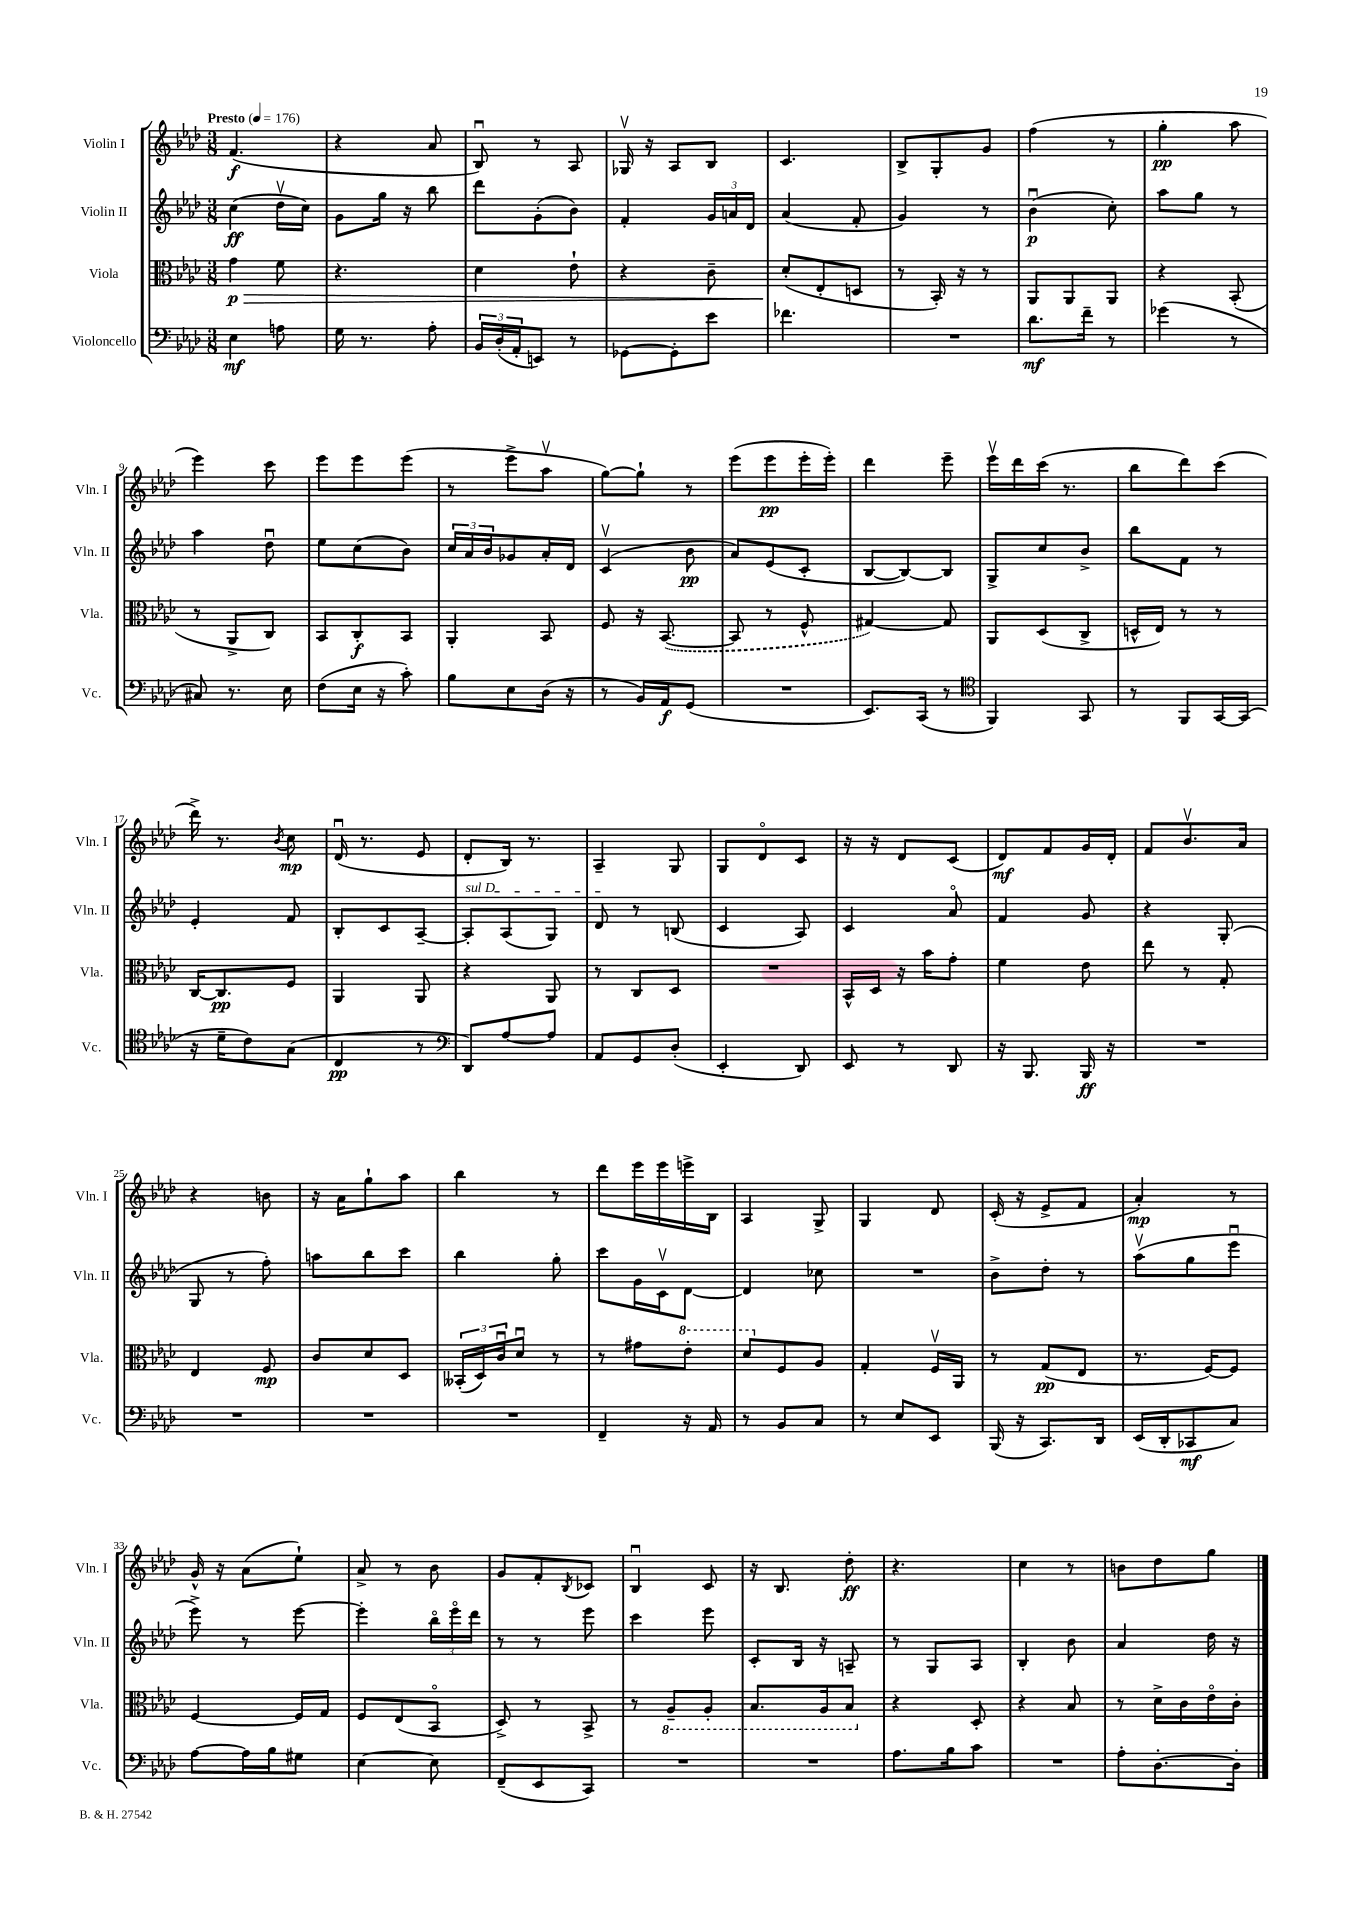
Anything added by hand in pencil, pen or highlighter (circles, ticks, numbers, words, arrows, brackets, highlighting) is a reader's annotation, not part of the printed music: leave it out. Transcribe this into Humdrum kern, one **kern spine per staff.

**kern	**dynam	**kern	**dynam	**kern	**dynam	**kern	**dynam
*part4	*part4	*part3	*part3	*part2	*part2	*part1	*part1
*staff4	*staff4	*staff3	*staff3	*staff2	*staff2	*staff1	*staff1
*I"Violoncello	*	*I"Viola	*	*I"Violin II	*	*I"Violin I	*
*I'Vc.	*	*I'Vla.	*	*I'Vln. II	*	*I'Vln. I	*
*clefF4	*	*clefC3	*	*clefG2	*	*clefG2	*
*k[b-e-a-d-]	*	*k[b-e-a-d-]	*	*k[b-e-a-d-]	*	*k[b-e-a-d-]	*
*M3/8	*	*M3/8	*	*M3/8	*	*M3/8	*
*MM176	*	*MM176	*	*MM176	*	*MM176	*
=1	=1	=1	=1	=1	=1	=1	=1
!	!	!	!	!	!	!LO:TX:a:B:t=Presto	!
!	!	!	!LO:HP:b	!	!	!	!
4E-\	mf	4g\	> p	(4cc\	ff	(4.f/	f
8An\	.	8f\	.	16dd-v\LL	.	.	.
.	.	.	.	16cc\JJ)	.	.	.
=2	=2	=2	=2	=2	=2	=2	=2
16G\	.	4.r	.	8g\L	.	4r	.
8.r	.	.	.	.	.	.	.
.	.	.	.	16gg\Jk	.	.	.
.	.	.	.	16r	.	.	.
8A-'\	.	.	.	8bb-\	.	8a-/	.
=3	=3	=3	=3	=3	=3	=3	=3
24BB-/LL	.	4d-\	.	8ddd-\L	.	8B-u/)	.
(24D-'/	.	.	.	.	.	.	.
24AA-'/J	.	.	.	.	.	.	.
8EEn/J)	.	.	.	(8g'\	.	8r	.
8r	.	8e-`\	.	8b-\J)	.	8A-/	.
=4	=4	=4	=4	=4	=4	=4	=4
[8GG-X\L	.	4r	.	4f'/	.	16G-Xv/	.
.	.	.	.	.	.	16r	.
8GG-'\]	.	.	.	.	.	8A-/L	.
8e-\J	.	8c~\	.	24g/LL	.	8B-/J	.
.	.	.	.	24an/	.	.	.
.	.	.	.	24d-/JJ	.	.	.
=5	=5	=5	=5	=5	=5	=5	=5
4.f-X\	.	(8d-'/L	.	(4a-/	.	4.c/	.
.	.	8E-'/	]	.	.	.	.
.	.	8Dn/J	.	8f'/	.	.	.
=6	=6	=6	=6	=6	=6	=6	=6
4.r	.	8r	.	4g/)	.	8B-^/L	.
.	.	16BB-'/)	.	.	.	8G'/	.
.	.	16r	.	.	.	.	.
.	.	8r	.	8r	.	8g/J	.
=7	=7	=7	=7	=7	=7	=7	=7
8.d-\L	mf	8AA-/L	.	(4b-u\	p	(4ff\	.
.	.	8AA-/	.	.	.	.	.
16f~\Jk	.	.	.	.	.	.	.
8r	.	8AA-/J	.	8cc'\)	.	8r	.
=8	=8	=8	=8	=8	=8	=8	=8
(4g-X\	.	4r	.	8aa-\L	.	4gg'\	pp
.	.	.	.	8gg\J	.	.	.
8r	.	(8BB-'/	.	8r	.	8aa-\	.
!!LO:LB:g=z
=9	=9	=9	=9	=9	=9	=9	=9
8C#X/)	.	8r	.	4aa-\	.	4eee-\)	.
8.r	.	8AA-^/L	.	.	.	.	.
.	.	8C/J)	.	8dd-u\	.	8ccc\	.
16E-\	.	.	.	.	.	.	.
=10	=10	=10	=10	=10	=10	=10	=10
(8F\L	.	8BB-/L	.	8ee-\L	.	8eee-\L	.
16E-\Jk	.	8C'/	f	(8cc\	.	8eee-\	.
16r	.	.	.	.	.	.	.
8c'\)	.	8BB-/J	.	8b-\J)	.	(8eee-\J	.
=11	=11	=11	=11	=11	=11	=11	=11
8B-\L	.	4AA-'/	.	24cc/LL	.	8r	.
.	.	.	.	24a-/	.	.	.
.	.	.	.	24b-/J	.	.	.
8E-\	.	.	.	8g-X/	.	8eee-^\L	.
(16D-\Jk	.	8BB-/	.	16a-'/L	.	8aa-v\J	.
16r	.	.	.	16d-/JJ	.	.	.
=12	=12	=12	=12	=12	=12	=12	=12
8r	.	8F/	.	(4cv/	.	[8gg\L)	.
16BB-/LL)	.	16r	.	.	.	8gg`\J]	.
16AA-/J	f	([8.BB-/	.	.	.	.	.
(8GG/J	.	.	.	8b-\	pp	8r	.
=13	=13	=13	=13	=13	=13	=13	=13
4.r	.	8BB-/]	.	8a-/L)	.	(8eee-\L	.
.	.	8r	.	(8e-/	.	8eee-\	pp
.	.	8F^^/	.	8c'/J	.	16eee-'\L	.
.	.	.	.	.	.	16eee-'\JJ)	.
=14	=14	=14	=14	=14	=14	=14	=14
8.EE-/L)	.	[4G#X/)	.	[8B-/L	.	4ddd-\	.
.	.	.	.	8B-/_)	.	.	.
(16CC/Jk	.	.	.	.	.	.	.
8r	.	8G#/]	.	8B-/J]	.	8eee-~\	.
=15	=15	=15	=15	=15	=15	=15	=15
*clefC4	*	*	*	*	*	*	*
4FF/)	.	8AA-/L	.	8G^/L	.	16eee-v\LL	.
.	.	.	.	.	.	16ddd-\	.
.	.	(8D-/	.	8cc/	.	(16ccc\JJ	.
.	.	.	.	.	.	8.r	.
8GG/	.	8C^/J	.	8b-^/J	.	.	.
=16	=16	=16	=16	=16	=16	=16	=16
8r	.	16Dn^^/LL	.	8bb-\L	.	8bb-\L	.
.	.	16E-/JJ)	.	.	.	.	.
8FF/L	.	8r	.	8f\J	.	8ddd-\)	.
[16GG/L	.	8r	.	8r	.	(8ccc\J	.
(16GG/JJ]	.	.	.	.	.	.	.
!!LO:LB:g=z
=17	=17	=17	=17	=17	=17	=17	=17
16r	.	[16C/KL	.	4e-'/	.	16ddd-^\)	.
16d-~\KL	.	8.C/]	pp	.	.	8.r	.
8c\)	.	.	.	.	.	.	.
.	.	.	.	.	.	8qb-/	.
(8G\J	.	8F/J	.	8f/	.	8cc\	mp
=18	=18	=18	=18	=18	=18	=18	=18
4C/	pp	4AA-/	.	8B-'/L	.	(16d-u/	.
.	.	.	.	.	.	8.r	.
.	.	.	.	8c/	.	.	.
8r	.	8AA-/	.	[8A-~/J	.	8e-/	.
=19	=19	=19	=19	=19	=19	=19	=19
*clefF4	*	*	*	*	*	*	*
!	!	!	!	!LO:TX:a:i:t=sul D	!	!	!
8DD-/L)	.	4r	.	8A-'/L]	.	8d-'/L	.
[8A-/	.	.	.	(8A-/	.	16B-/Jk)	.
.	.	.	.	.	.	8.r	.
8A-/J]	.	8AA-/	.	8G/J)	.	.	.
=20	=20	=20	=20	=20	=20	=20	=20
8AA-/L	.	8r	.	8d-/	.	4A-~/	.
8GG/	.	8C/L	.	8r	.	.	.
(8D-'/J	.	8D-/J	.	(8Bn/	.	8G/	.
=21	=21	=21	=21	=21	=21	=21	=21
4EE-'/	.	4.r	.	4c/	.	8G/L	.
.	.	.	.	.	.	8d-/	.
8DD-/)	.	.	.	8A-/)	.	8c/J	.
=22	=22	=22	=22	=22	=22	=22	=22
8EE-/	.	16BB-^^/LL	.	4c/	.	16r	.
.	.	16D-/JJ	.	.	.	16r	.
8r	.	16r	.	.	.	8d-/L	.
.	.	16b-\KL	.	.	.	.	.
8DD-/	.	8g'\J	.	8a-/	.	(8c/J	.
=23	=23	=23	=23	=23	=23	=23	=23
16r	.	4f\	.	4f/	.	8d-/L)	mf
8.BBB-/	.	.	.	.	.	.	.
.	.	.	.	.	.	8f/	.
16BBB-/	ff	8e-\	.	8g/	.	16g/L	.
16r	.	.	.	.	.	16d-'/JJ	.
=24	=24	=24	=24	=24	=24	=24	=24
4.r	.	8ee-\	.	4r	.	8f/L	.
.	.	8r	.	.	.	8.b-v/	.
.	.	8G'/	.	(8G'/	.	.	.
.	.	.	.	.	.	16a-/Jk	.
!!LO:LB:g=z
=25	=25	=25	=25	=25	=25	=25	=25
4.r	.	4E-/	.	8G/	.	4r	.
.	.	.	.	8r	.	.	.
.	.	8F/	mp	8ff'\)	.	8bn\	.
=26	=26	=26	=26	=26	=26	=26	=26
4.r	.	8c/L	.	8aan\L	.	16r	.
.	.	.	.	.	.	16a-\KL	.
.	.	8d-/	.	8bb-\	.	8gg`\	.
.	.	8D-/J	.	8ccc\J	.	8aa-\J	.
=27	=27	=27	=27	=27	=27	=27	=27
4.r	.	(24BB--X'/LL	.	4bb-\	.	4bb-\	.
.	.	24D-/)	.	.	.	.	.
.	.	24cu/J	.	.	.	.	.
.	.	8d-u/J	.	.	.	.	.
.	.	8r	.	8gg'\	.	8r	.
=28	=28	=28	=28	=28	=28	=28	=28
4FF~/	.	8r	.	8ccc\L	.	8ddd-\L	.
.	.	8g#X\L	.	16g\L	.	16eee-\L	.
.	.	.	.	16cv\J	.	16eee-\	.
*	*	*8va	*	*	*	*	*
16r	.	8ee-'\J	.	[8d-\J	.	16eeen^\	.
16AA-/	.	.	.	.	.	16B-\JJ	.
=29	=29	=29	=29	=29	=29	=29	=29
8r	.	8dd-/L	.	4d-/]	.	4A-/	.
*	*	*X8va	*	*	*	*	*
8BB-/L	.	8F/	.	.	.	.	.
8C/J	.	8A-/J	.	8cc-X\	.	8G^/	.
=30	=30	=30	=30	=30	=30	=30	=30
8r	.	4G'/	.	4.r	.	4G/	.
8E-/L	.	.	.	.	.	.	.
8EE-/J	.	16Fv/LL	.	.	.	8d-/	.
.	.	16AA-/JJ	.	.	.	.	.
=31	=31	=31	=31	=31	=31	=31	=31
(16BBB-/	.	8r	.	8b-^\L	.	(16c'/	.
16r	.	.	.	.	.	16r	.
8.CC/L)	.	(8G/L	pp	8dd-'\J	.	8e-^/L	.
.	.	8E-/J	.	8r	.	8f/J	.
16DD-/Jk	.	.	.	.	.	.	.
=32	=32	=32	=32	=32	=32	=32	=32
(16EE-/LL	.	8.r	.	(8aa-v\L	.	4a-'/)	mp
16DD-'/J	.	.	.	.	.	.	.
8CC-X/	mf	.	.	8gg\	.	.	.
.	.	[16F/KL)	.	.	.	.	.
8C/J)	.	8F/J]	.	8eee-u\J	.	8r	.
!!LO:LB:g=z
=33	=33	=33	=33	=33	=33	=33	=33
[8A-\L	.	[4F/	.	8eee-^\)	.	16g^^/	.
.	.	.	.	.	.	16r	.
16A-\L]	.	.	.	8r	.	(8a-\L	.
16B-\J	.	.	.	.	.	.	.
8G#X\J	.	16F/LL]	.	[8eee-\	.	8ee-`\J)	.
.	.	16G/JJ	.	.	.	.	.
=34	=34	=34	=34	=34	=34	=34	=34
[4E-\	.	8F/L	.	4eee-'\]	.	8a-^/	.
.	.	(8E-/	.	.	.	8r	.
8E-\]	.	8BB-/J	.	24bb-\LL	.	8b-\	.
.	.	.	.	24eee-\	.	.	.
.	.	.	.	24ddd-\JJ	.	.	.
=35	=35	=35	=35	=35	=35	=35	=35
(8FF~/L	.	8D-^/)	.	8r	.	8g/L	.
8EE-/	.	8r	.	8r	.	8f'/	.
.	.	.	.	.	.	8qB-/	.
8CC/J)	.	8BB-^/	.	8eee-\	.	8c-X/J	.
=36	=36	=36	=36	=36	=36	=36	=36
4.r	.	8r	.	4ccc\	.	4B-u/	.
*	*	*8ba	*	*	*	*	*
.	.	8AA-~/L	.	.	.	.	.
.	.	8AA-'/J	.	8eee-\	.	8c/	.
=37	=37	=37	=37	=37	=37	=37	=37
4.r	.	8.BB-/L	.	8c'/L	.	16r	.
.	.	.	.	.	.	8.B-/	.
.	.	.	.	16B-/Jk	.	.	.
.	.	16AA-/k	.	16r	.	.	.
.	.	8BB-/J	.	8An~/	.	8dd-'\	ff
=38	=38	=38	=38	=38	=38	=38	=38
*	*	*X8ba	*	*	*	*	*
8.A-\L	.	4r	.	8r	.	4.r	.
.	.	.	.	8G/L	.	.	.
16B-\k	.	.	.	.	.	.	.
8c\J	.	8D-'/	.	8A-/J	.	.	.
=39	=39	=39	=39	=39	=39	=39	=39
4.r	.	4r	.	4B-'/	.	4cc\	.
.	.	8B-/	.	8b-\	.	8r	.
=40	=40	=40	=40	=40	=40	=40	=40
8A-'\L	.	8r	.	4a-/	.	8bn\L	.
[8.D-'\	.	16d-^\LL	.	.	.	8dd-\	.
.	.	16c\	.	.	.	.	.
.	.	16e-\	.	16dd-\	.	8gg\J	.
16D-'\Jk]	.	16c'\JJ	.	16r	.	.	.
==	==	==	==	==	==	==	==
*-	*-	*-	*-	*-	*-	*-	*-
